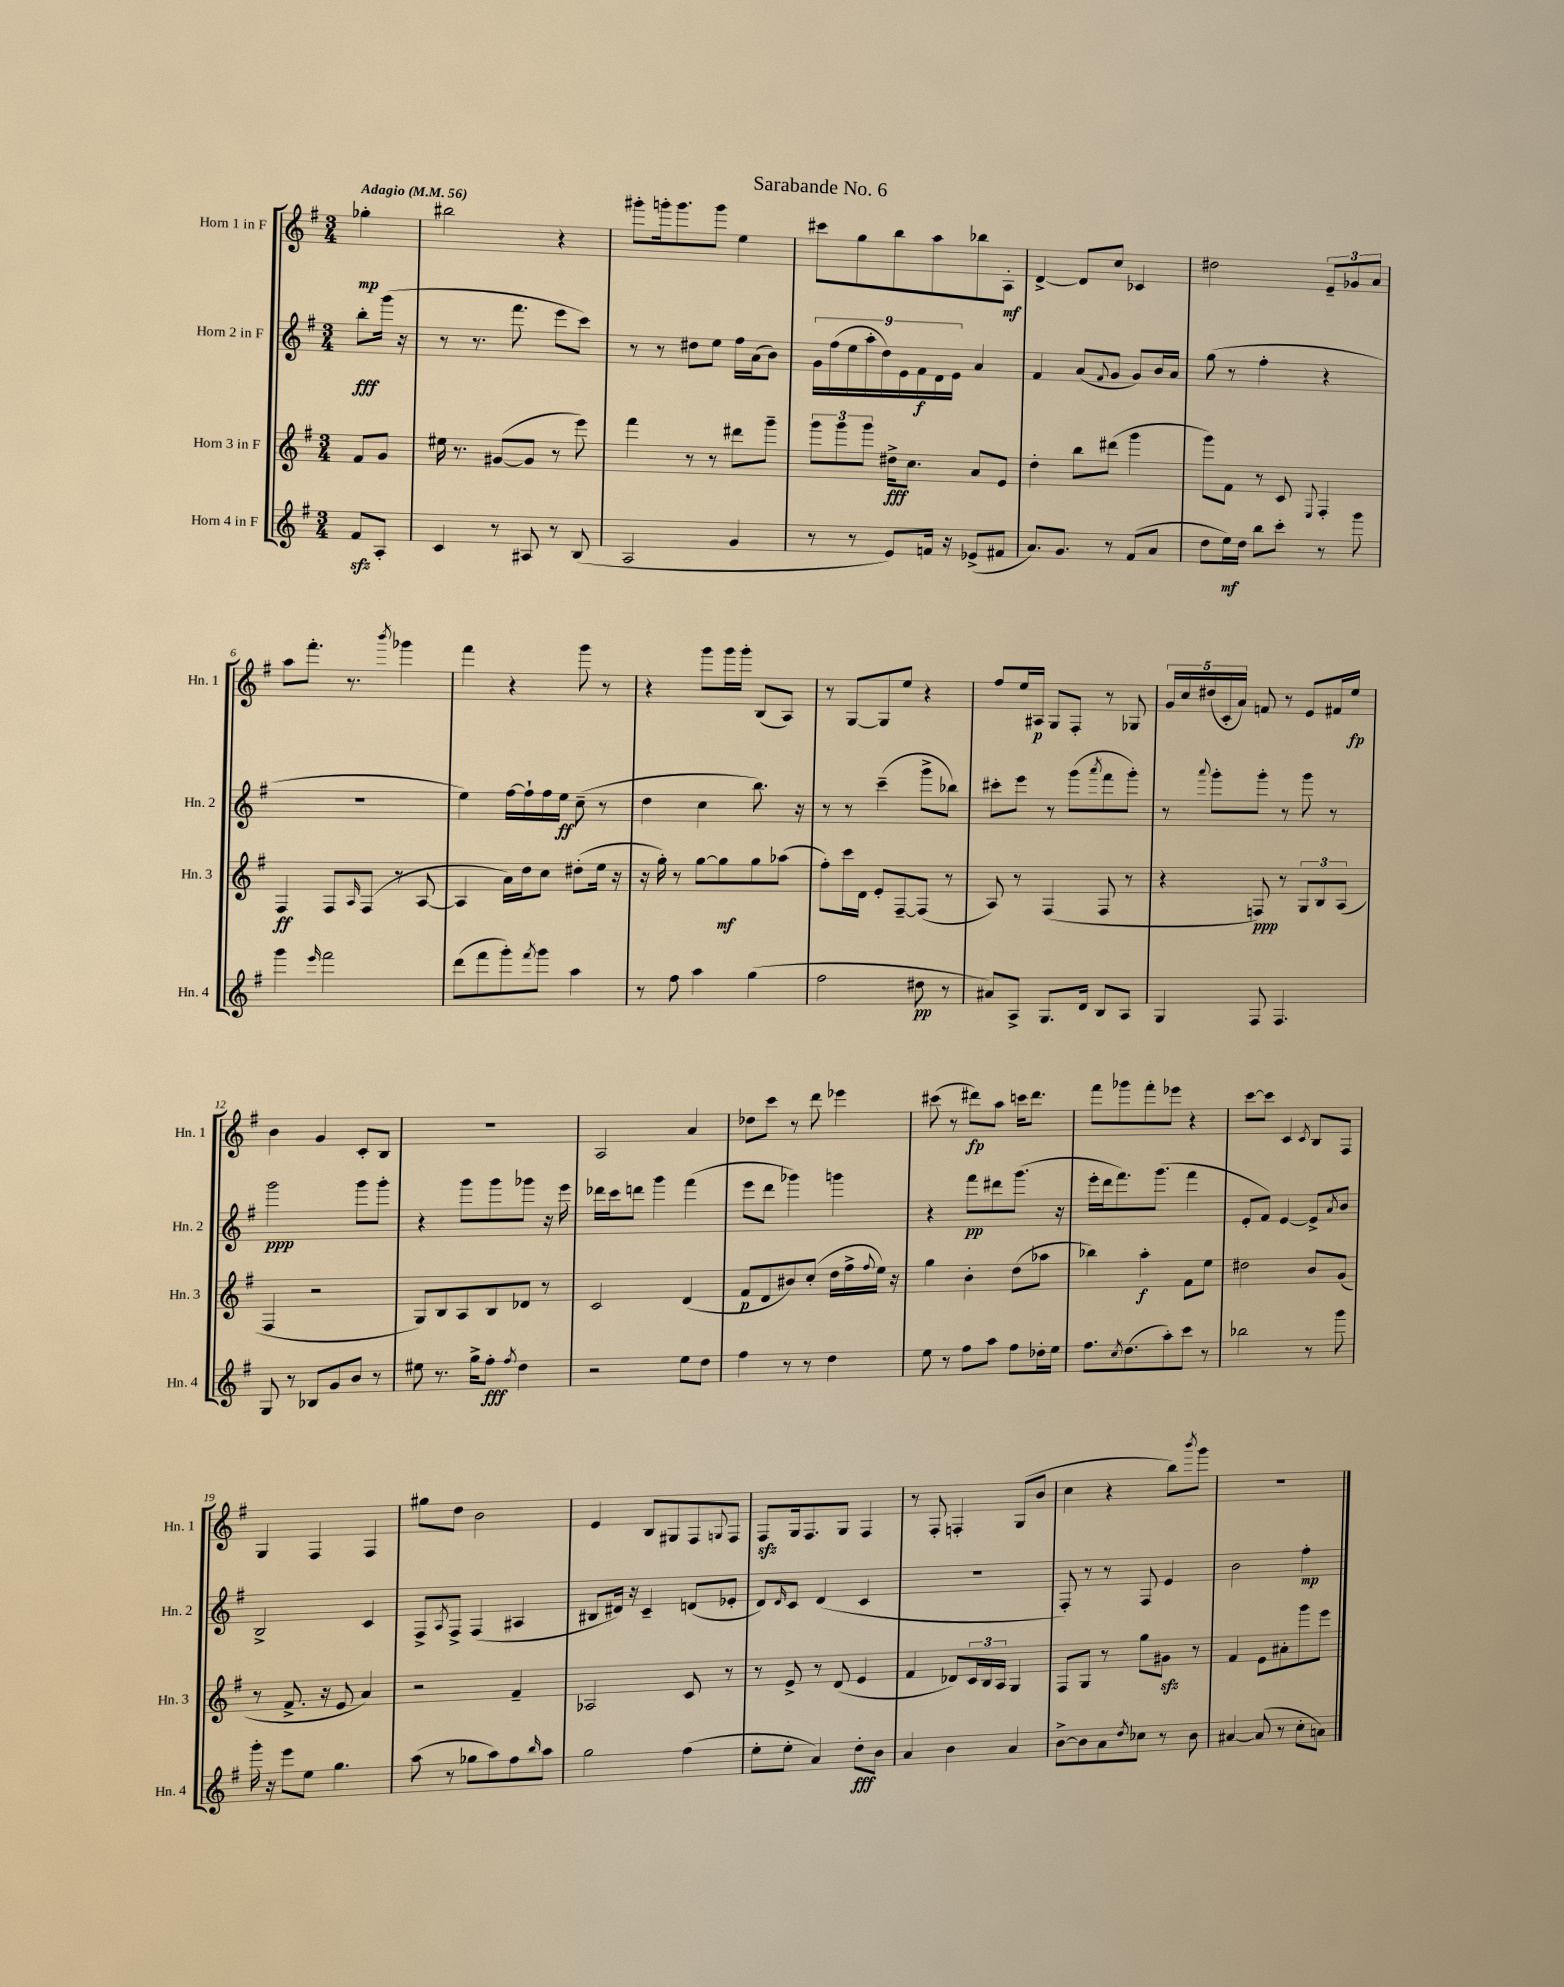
\header { title = "Sarabande No. 6" }
<<
\new StaffGroup <<
\new Staff = "s0" \with { instrumentName = "Horn 1 in F" shortInstrumentName = "Hn. 1" } {
    \clef treble \key g \major \numericTimeSignature \time 3/4 \partial 4 \tempo "Adagio" 4 = 56
    ges''4-.\mp |
    bis''2 r4 |
    gis'''8-. g'''16-. g'''8. g'''8 e''4 |
    cis'''8 g''8 b''8 a''8 bes''8 a8-.\mf |
    d'4~-> d'8 c''8 ces'4 |
    dis''2 \tuplet 3/2 { e'8-- ges'8 a'8 } |
    a''8 fis'''8.-. r8. \acciaccatura { b'''8 } ges'''4 |
    fis'''4 r4 g'''8 r8 |
    r4 g'''8 g'''16 g'''16-. b8( a8) |
    r8 g8~ g8 e''8 r4 |
    fis''8 e''16 ais16\p g8 fis8-. r8 ges8 |
    \tuplet 5/4 { g'16 c''16 dis''16( c'16-. a'16) } f'8 r8 e'8 fis'16 e''16\fp |
    b'4 g'4 c'8-. b8 |
    R2. |
    a2 a'4 |
    des''8 c'''8 r8 d'''8 ees'''4 |
    cis'''8( r8 dis'''8\fp) a''8 c'''16 dis'''8. |
    fis'''8 ges'''8 fis'''8-. ees'''8 r4 |
    c'''8~ c'''8 c'4 \acciaccatura { c'8 } b8 fis8 |
    g4 fis4 fis4 |
    gis''8 d''8 b'2 |
    e'4 b8 gis8 fis8 \appoggiatura { g8 } fis8 |
    fis8\sfz g16 fis8. g8 fis4 |
    r8 fis8-. f4-. g8( b'8 |
    c''4 r4 b''8) \acciaccatura { b'''8 } g'''8 |
    R2. \bar "|." |
}
\new Staff = "s1" \with { instrumentName = "Horn 2 in F" shortInstrumentName = "Hn. 2" } {
    \clef treble \key g \major \numericTimeSignature \time 3/4 \partial 4
    b''8-.\fff g'''16( r16 |
    r8 r8. fis'''8. e'''8 c'''8) |
    r8 r8 dis''8 e''8 fis''16 a'16( b'8) |
    \tuplet 9/8 { g'16 fis''16( e''16 a''16-. d''16) e'16 fis'16\f d'16 e'16 } a'4 |
    fis'4 a'8( \appoggiatura { fis'8 } g'8 g'8) b'16 a'16 |
    g''8( r8 fis''4-. r4 |
    R2. |
    e''4) fis''16~ fis''16-! fis''16 e''16\ff c''8--( r8 |
    d''4 c''4 b''8.) r16 |
    r8 r8 c'''4--( g'''8-> bes''8) |
    cis'''8-. e'''8 r8 g'''8( \acciaccatura { a'''8 } fis'''8 g'''8-.) |
    r8 \appoggiatura { a'''8 } g'''8-. g'''8-. r8 g'''8 r8 |
    g'''2\ppp g'''8 g'''8-. |
    r4 g'''8 g'''8 ges'''8 r16 e'''16 |
    des'''16 c'''16 d'''8 g'''4 fis'''4( |
    e'''8 d'''8 ges'''4) g'''4 |
    r4 fis'''8\pp dis'''8 g'''8.( r16 |
    e'''16-. d'''16 fis'''8.) g'''8.( fis'''4 |
    e'8-. fis'8) e'4~ e'8-> \acciaccatura { a'8 } b'8 |
    b2-> c'4 |
    fis8-> \acciaccatura { a8 } fis8-> fis4( ais4 |
    bis8 dis'16) r16 c'4-- d'8( ees'8-. |
    d'8) \grace { d'16 } c'8 d'4( c'4 |
    R2. |
    fis8-.) r8 r8 fis8 e'4 |
    b'2 fis''4-.\mp \bar "|." |
}
\new Staff = "s2" \with { instrumentName = "Horn 3 in F" shortInstrumentName = "Hn. 3" } {
    \clef treble \key g \major \numericTimeSignature \time 3/4 \partial 4
    fis'8 g'8 |
    eis''16 r8. gis'8~( gis'8 r8 e'''8) |
    fis'''4 r8 r8 dis'''8 g'''8-- |
    \tuplet 3/2 { g'''8 g'''8 g'''8 } dis''16->\fff c''8. a'8 e'8 |
    d''4-. b''8 dis'''8( g'''4 |
    g'''8) fis'8 r8 c'8 \appoggiatura { e8 } fis4-. |
    fis4\ff fis8 \grace { a16 } fis8( r8 a8~ |
    a4 a'16) d''16 c''8 dis''8-.( e''16 r16 |
    r16 g''16-.) r8 g''8~ g''8\mf g''8 aes''8( |
    fis''8-.) c'''16 d'16 e'8-. fis8~-- fis8( r8 |
    a8) r8 fis4( fis8 r8 |
    r4 f8\ppp) r8 \tuplet 3/2 { g8 b8 a8( } |
    fis4 r2 |
    g8) b8 a8 b8 des'8 r8 |
    c'2 d'4( |
    fis'8\p d'8 bis'8) c''8-.( d''16 fis''16-> \appoggiatura { fis''8 } e''16) r16 |
    g''4 b'4-. d''8( aes''8 |
    bes''4) a''4-.\f fis'8 e''8 |
    dis''2 b'8 g'8( |
    r8 fis'8.-> r16 e'8 a'4) |
    r2 fis'4-- |
    aes2 c'8 r8 |
    r8 e'8-> r8 d'8( e'4 |
    fis'4 des'8) \tuplet 3/2 { c'16 b16 a16 } g4 |
    fis8 g8 r8 g''8 gis'8\sfz r8 |
    fis'4 e'8 ais'8-. g'''8 e'''8 \bar "|." |
}
\new Staff = "s3" \with { instrumentName = "Horn 4 in F" shortInstrumentName = "Hn. 4" } {
    \clef treble \key g \major \numericTimeSignature \time 3/4 \partial 4
    fis'8\sfz a8-. |
    c'4 r8 ais8 r8 b8( |
    a2 g'4 |
    r8 r8 e'8) f'16 r16 ees'8->( fis'8 |
    a'8.) g'8. r8 fis'8( a'8 |
    d''8 e''16\mf) d''16 b''8 c'''8-. r8 g'''8 |
    g'''4 \grace { e'''16 } fis'''2 |
    d'''8( fis'''8 g'''8-.) \acciaccatura { fis'''8 } g'''8 a''4 |
    r8 fis''8 a''4 g''4( |
    fis''2 dis''8\pp r8 |
    ais'8) a8-> g8. d'16 b8 a8 |
    g4 fis8 fis4. |
    g8 r8 bes8 g'8 b'8 r8 |
    eis''8 r8. g''16-> fis''8-.\fff \acciaccatura { fis''8 } d''4 |
    r2 e''8 d''8 |
    fis''4 r8 r8 d''4 |
    e''8 r8 fis''8 a''8 fis''8 des''16-. e''16 |
    fis''8. \acciaccatura { c''8 } d''8.( a''8-.) c'''8 r8 |
    bes''2 r8 g'''8 |
    g'''16-. r16 e'''8 e''8 g''4. |
    a''8( r8 ges''8 a''8) fis''8 \grace { b''16 } a''8 |
    g''2 fis''4( |
    e''8-. e''8-. a'4) d''8-.\fff b'8 |
    a'4 b'4 a'4 |
    b'8~-> b'8 a'8 \acciaccatura { d''8 } ces''8 r8 b'8 |
    ais'4~ ais'8( r8 c''8-. a'8) \bar "|." |
}
>>
>>
